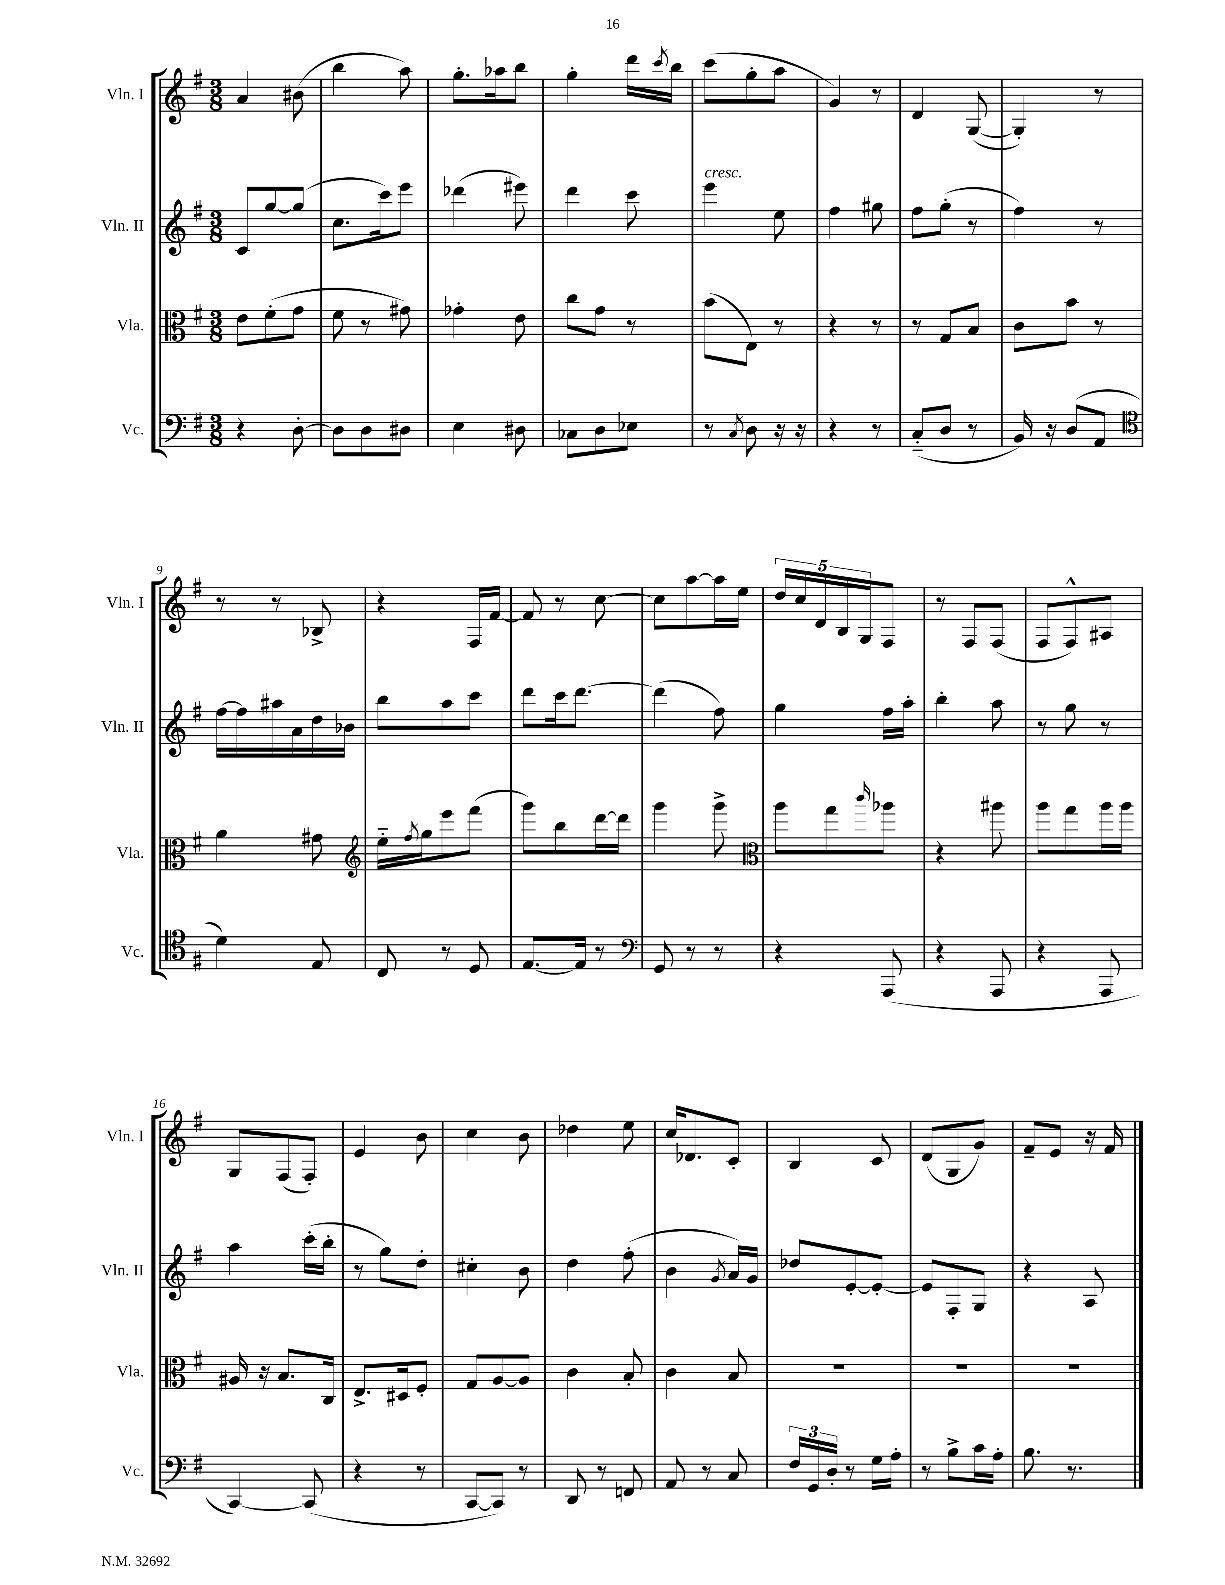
<<
\new StaffGroup <<
\new Staff = "s0" \with { instrumentName = "Vln. I" shortInstrumentName = "Vln. I" } {
    \clef treble \key g \major \numericTimeSignature \time 3/8
    a'4 bis'8( |
    b''4 a''8) |
    g''8.-. aes''16 b''8 |
    g''4-. d'''16 \acciaccatura { c'''8 } b''16 |
    c'''8( g''8-. a''8 |
    g'4) r8 |
    d'4 g8~( |
    g4-.) r8 |
    r8 r8 bes8-> |
    r4 fis16 fis'16~ |
    fis'8 r8 c''8~ |
    c''8 a''8~ a''16 e''16 |
    \tuplet 5/4 { d''16 c''16 d'16 b16 g16 } fis8 |
    r8 fis8 fis8( |
    fis8 fis8-^) ais8 |
    g8 fis8( fis8-.) |
    e'4 b'8 |
    c''4 b'8 |
    des''4 e''8 |
    c''16 des'8. c'8-. |
    b4 c'8 |
    d'8( g8 g'8) |
    fis'8-- e'8 r16 fis'16 \bar "|." |
}
\new Staff = "s1" \with { instrumentName = "Vln. II" shortInstrumentName = "Vln. II" } {
    \clef treble \key g \major \numericTimeSignature \time 3/8
    c'8 g''8~ g''8( |
    c''8. c'''16) e'''8 |
    des'''4( eis'''8) |
    d'''4 c'''8 |
    e'''4^\markup { \italic "cresc." } e''8 |
    fis''4 gis''8 |
    fis''8 g''8-.( r8 |
    fis''4) r8 |
    fis''16~ fis''16 ais''16 a'16 d''16 bes'16 |
    b''8 a''8 c'''8 |
    d'''8 c'''16 d'''8.~ |
    d'''4( fis''8) |
    g''4 fis''16 a''16-. |
    b''4-. a''8 |
    r8 g''8 r8 |
    a''4 c'''16-.( b''16-. |
    r8 g''8) d''8-. |
    cis''4-. b'8 |
    d''4 fis''8-.( |
    b'4 \acciaccatura { g'8 } a'16) g'16 |
    des''8 e'8~-. e'8~-. |
    e'8 fis8-. g8 |
    r4 a8 \bar "|." |
}
\new Staff = "s2" \with { instrumentName = "Vla." shortInstrumentName = "Vla." } {
    \clef alto \key g \major \numericTimeSignature \time 3/8
    e'8 fis'8-.( g'8 |
    fis'8 r8 gis'8) |
    ges'4-. e'8 |
    c''8 g'8 r8 |
    b'8( e8) r8 |
    r4 r8 |
    r8 g8 b8 |
    c'8 b'8 r8 |
    a'4 gis'8 |
    \clef treble e''16-_ \acciaccatura { fis''8 } g''16 e'''8 fis'''8( |
    g'''8) b''8 d'''16~ d'''16 |
    g'''4 g'''8-> |
    \clef alto a''8 g''8 \grace { c'''16 } aes''8 |
    r4 ais''8 |
    a''8 g''8 a''16 a''16 |
    ais16 r16 b8. c16 |
    e8.-> dis16 fis8-. |
    g8 a8~ a8 |
    c'4 b8-. |
    c'4 b8 |
    R4. |
    R4. |
    R4. \bar "|." |
}
\new Staff = "s3" \with { instrumentName = "Vc." shortInstrumentName = "Vc." } {
    \clef bass \key g \major \numericTimeSignature \time 3/8
    r4 d8~-. |
    d8 d8 dis8 |
    e4 dis8 |
    ces8 d8 ees8 |
    r8 \acciaccatura { c8 } d8 r16 r16 |
    r4 r8 |
    c8-_( d8 r8 |
    b,16) r16 d8( a,8 |
    \clef tenor d'4) e8 |
    c8 r8 d8 |
    e8.~ e16 r8 |
    \clef bass g,8 r8 r8 |
    r4 a,,8( |
    r4 a,,8 |
    r4 a,,8 |
    c,4~) c,8( |
    r4 r8 |
    c,8~ c,8) r8 |
    d,8 r8 f,8 |
    a,8 r8 c8 |
    \tuplet 3/2 { fis16 g,16 d16-. } r8 g16 a16-. |
    r8 b8-> c'16 a16-. |
    b8. r8. \bar "|." |
}
>>
>>
